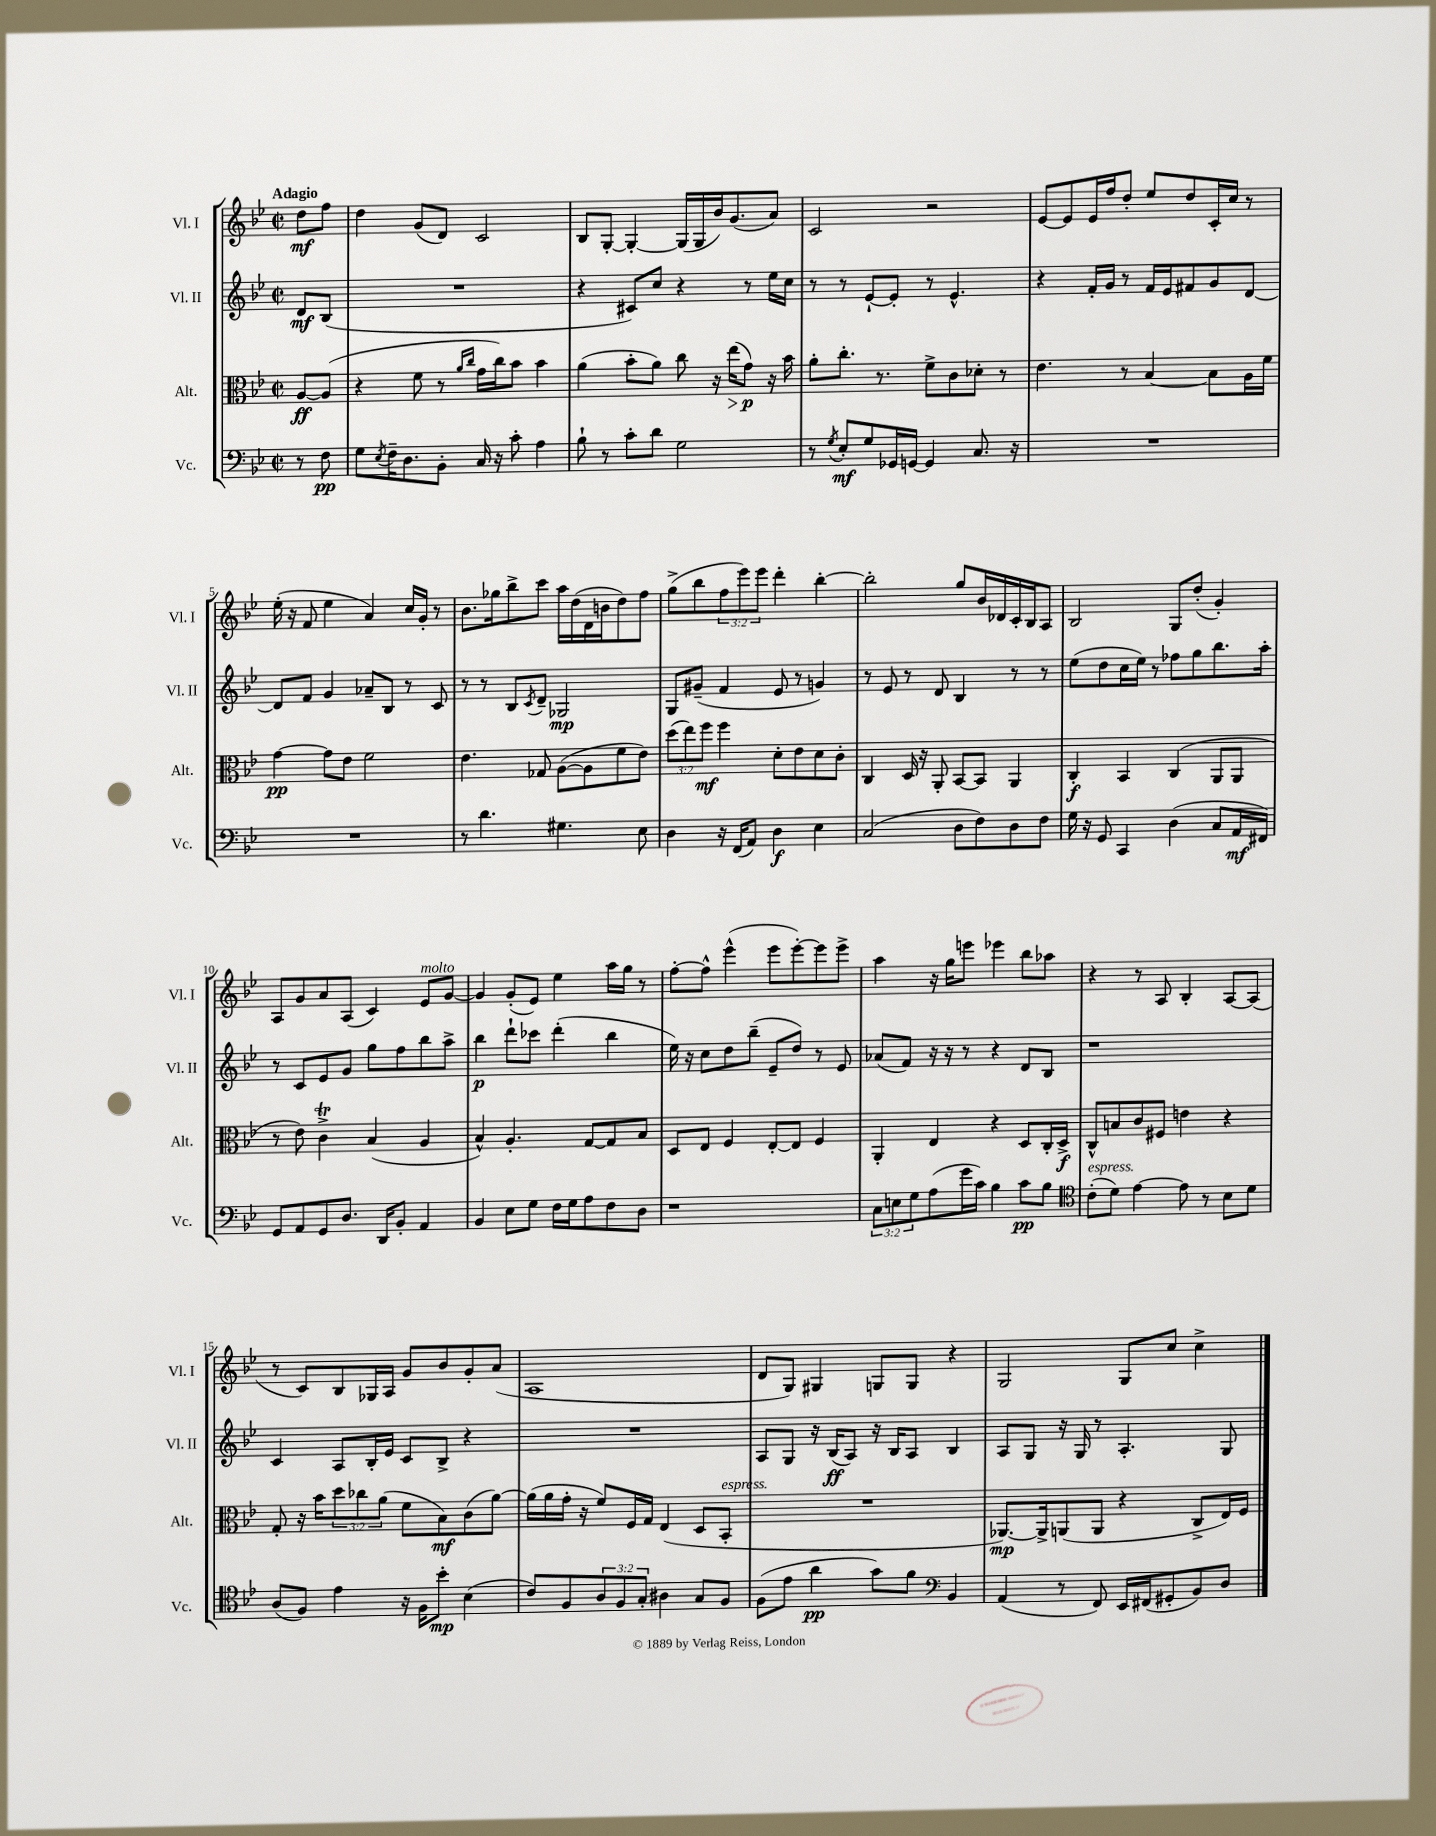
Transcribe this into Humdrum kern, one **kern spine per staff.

**kern	**kern	**kern	**kern
*staff4	*staff3	*staff2	*staff1
*clefF4	*clefC3	*clefG2	*clefG2
*k[b-e-]	*k[b-e-]	*k[b-e-]	*k[b-e-]
*M2/2	*M2/2	*M2/2	*M2/2
*met(c|)	*met(c|)	*met(c|)	*met(c|)
8r	[8A/L	8d/L	8dd\L
8F\	(8A/]J	(8B-/J	8ff\J
=	=	=	=
8G\L	4r	1r	4dd\
8qE-/	.	.	.
16F~\K	.	.	.
8.D\	.	.	.
.	8f\	.	(8g/L
8BB-'\J	8r	.	8d/J)
.	16qqa/LL	.	.
.	16qqcc/JJ	.	.
16C/	16g\LL	.	2c/
16r	16cc\J)	.	.
8c'\	8b-\J	.	.
4A\	4b-\	.	.
=	=	=	=
8B-`\	(4a\	4r	8B-/L
8r	.	.	[8G'/J
8c'\L	8b-'\L	8c#/L)	4G'/_
8d\J	8a\J)	8cc/J	.
2G\	8cc\	4r	(16G/]LL
.	.	.	16G/
.	16r	.	16b-/J)
.	(16ee-\LK	.	(8.g/
.	8g\J)	8r	.
.	16r	16ee-\LL	8a/J)
.	16b-\	16cc\JJ	.
=	=	=	=
8r	8a'\L	8r	2c/
8qG/	.	.	.
8E-'/L	8.cc'\J	8r	.
8G/	.	[8e-`/L	.
.	8.r	.	.
16GG-/L	.	8e-'/]J	.
[16GG/JJ	.	.	.
4GG/]	8f^\L	8r	2r
.	8c\	4.e-^^/	.
8.C/	8d-'\J	.	.
.	8r	.	.
16r	.	.	.
=	=	=	=
1r	4.e-\	4r	[8e-/L
.	.	.	8e-/]
.	.	16f'/LL	16e-/L
.	.	16g/JJ	16ff/J
.	8r	8r	8dd'/J
.	[4B-/	16f/LL	8ee-/L
.	.	16e-/J	.
.	.	8f#/	8dd/
.	8B-\]L	8g/	16c'/L
.	.	.	16cc/JJ
.	16A\L	[8d/J	8r
.	16f\JJ	.	.
=	=	=	=
1r	[4g\	8d/]L	(16ee-'\
.	.	.	16r
.	.	8f/J	8f/
.	8g\]L	4g/	4ee-\
.	8e-\J	.	.
.	2f\	8a-~/L	4a/)
.	.	8B-/J	.
.	.	8r	16cc/LL
.	.	.	16g'/JJ
.	.	8c/	8r
=	=	=	=
8r	4.e-\	8r	8.b-\L
4.d\	.	8r	.
.	.	.	16gg-\k
.	.	8B-/L	8bb-^\
.	.	8qc/	.
.	8G-/	8d~/J	8ccc\J
4.G#\	([8A\L	2G-/	16aa\LL
.	.	.	(16dd\
.	8A\]	.	16d\
.	.	.	16b\J
.	8f\	.	8dd\)
8E-\	8e-\J)	.	8ff\J
=	=	=	=
4D\	(12dd\L	8G/L	(8gg^\L
.	12ee-\)	.	.
.	.	(8g#~/J	8bb-\
.	12ff\J	.	.
16r	4ff\	4f/	12ff\
(16FF/LK	.	.	.
.	.	.	12eee-\)
8AA/J)	.	.	.
.	.	.	12eee-\J
4D\	8d'\L	8e-/	4ddd'\
.	8e-\	8r	.
4E-\	8d\	4g/)	[4bb-'\
.	8c'\J	.	.
=	=	=	=
(2C/	4C/	8r	2bb-'\]
.	.	8e-/	.
.	16D/	8r	.
.	16r	.	.
.	8AA'/	8d/	.
8D\L	[8BB-/L	4B-/	8gg/L
8F\)	8BB-/]J	.	16b-/L
.	.	.	16d-/
8D\	4AA/	8r	16c'/
.	.	.	16B-/J
8F\J	.	8r	8A/J
=	=	=	=
16G\	4C'/	(8ee-\L	2B-/
16r	.	.	.
8GG/	.	8dd\	.
4CC/	4BB-/	16cc\L	.
.	.	16ee-\JJ)	.
.	.	8r	.
(4D\	(4C/	8ff-\L	8G/L
.	.	8gg\	(8dd'/J
8C/L	8AA/L	8.bb-\	4g'/)
16AA/L	8AA/J	.	.
16FF#/JJ)	.	16aa'\Jk	.
=	=	=	=
8GG/L	8r	8r	8A/L
8AA/	8e-\)	8c/L	8g/
8GG/	4c^\	8e-/	8a/
8.D/J	.	8g/J	(8A/J
.	(4B-/	8gg\L	4c/)
16DD/LK	.	.	.
8BB-'/J	.	8ff\	.
4AA/	4A/	8bb-\	8e-/L
.	.	8aa^\J	[8g/J
=	=	=	=
4BB-/	4B-^^/)	4bb-\	4g/]
8E-\L	4.A'/	8ddd`\L	(8g'/L
8G\J	.	8ccc-\J	8e-/J)
16F\LL	.	(4ddd'\	4ee-\
16G\J	.	.	.
8A\	[8G/L	.	.
8F\	8G/]	4bb-\	16aa\LL
.	.	.	16gg\JJ
8D\J	8B-/J	.	8r
=	=	=	=
1r	8D/L	16ee-\)	[8ff'\L
.	.	16r	.
.	8E-/J	8cc\L	8ff^^\]J
.	4F/	8dd\	(4eee-^^\
.	.	(8bb-~\J	.
.	[8E-'/L	8e-~/L	8eee-\L
.	8E-/]J	8dd/J)	[8eee-'\)
.	4F/	8r	8eee-\]
.	.	8e-/	8eee-^\J
=	=	=	=
12C\L	4AA'/	(8a-/L	4aa\
12E\	.	.	.
.	.	8f/J)	.
12G\	.	.	.
(8A\	4E-/	16r	16r
.	.	16r	16gg\LK
16g\L	.	8r	8eee\J
16c\JJ)	.	.	.
4B-\	4r	4r	4eee-\
8c\L	8D/L	8d/L	8bb-\L
8B-\J	16C'/L	8B-/J	8aa-\J
.	16D^/JJ	.	.
=	=	=	=
*clefC4	*	*	*
(8c'\L	8C^^/L	1r	4r
8d\J)	8B/	.	.
[4e-\	8c/	.	8r
.	8F#/J	.	8A/
8e-\]	4e\	.	4B-'/
8r	.	.	.
8B-\L	4r	.	[8A/L
8d\J	.	.	(8A/]J
=	=	=	=
(8A/L	8G'/	4c/	8r
8F/J)	16r	.	8c/L)
.	16b-\LK	.	.
4e-\	12dd\	8A/L	8B-/
.	12cc-\	.	.
.	.	16B-'/L	16G-/L
.	(12a\J	.	.
.	.	16e-/JJ	16A/JJ
16r	8f\L	8c/L	8g/L
16F\LK	.	.	.
8b-'\J	8B-\)	8B-^/J	8b-/
(4B-\	(8c\	4r	8g'/
.	[8a\J)	.	(8a/J
=	=	=	=
8c/L)	(16a\]LL	1r	1A
.	16a\	.	.
8F/	16g'\JJ	.	.
.	16r	.	.
12A/	8f/L)	.	.
12F/	.	.	.
.	16F/L	.	.
12G'/J	.	.	.
.	16G/JJ	.	.
4A#\	(4E-/	.	.
8G/L	8D/L	.	.
8F/J	8BB-'/J	.	.
=	=	=	=
(8F\L	1r	8A/L	8d/L
8e-\J	.	8G/J	8G/J)
4a\	.	16r	4G#/
.	.	(16B-/LK	.
.	.	8A/J)	.
8g\L)	.	16r	8G/L
.	.	16B-/LK	.
8f\J	.	8A/J	8G/J
*clefF4	*	*	*
4BB-/	.	4B-/	4r
=	=	=	=
(4AA/	[8.AA-/L)	8A/L	2G/
.	.	8G/J	.
.	16AA-^/]k	.	.
8r	(8AA/	16r	.
.	.	16G/	.
8FF/)	8AA/J	8r	.
16EE-/LL	4r	4.A'/	8G/L
(16FF#/J	.	.	.
8GG#'/	.	.	8cc/J
8BB-/)	8C^/L	.	4cc^\
8D/J	16E-/L)	8G/	.
.	16F/JJ	.	.
==	==	==	==
*-	*-	*-	*-
